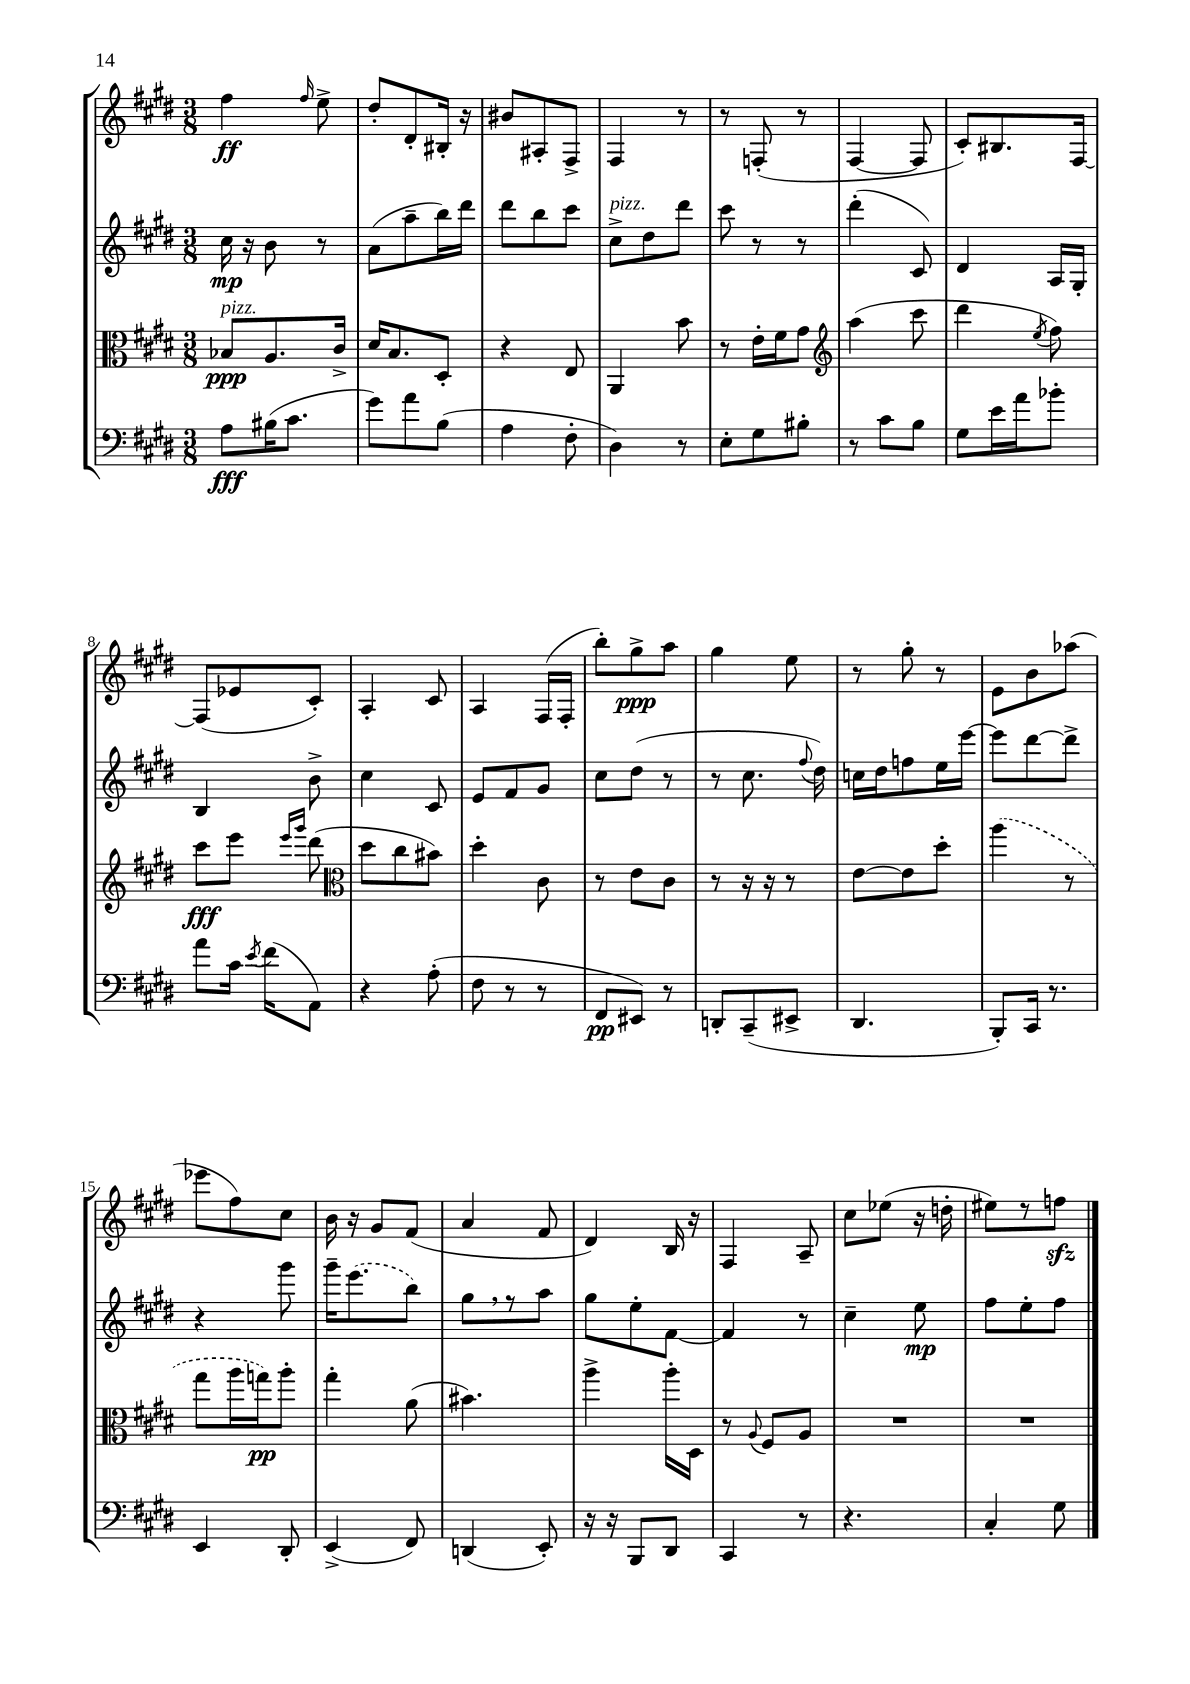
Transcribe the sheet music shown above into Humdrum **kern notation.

**kern	**kern	**kern	**kern
*staff4	*staff3	*staff2	*staff1
*clefF4	*clefC3	*clefG2	*clefG2
*k[f#c#g#d#]	*k[f#c#g#d#]	*k[f#c#g#d#]	*k[f#c#g#d#]
*M3/8	*M3/8	*M3/8	*M3/8
8A	8B-	16cc#	4ff#
.	.	16r	.
(16B#	8.A	8b	.
8.c#	.	.	.
.	.	.	16qqff#
.	.	8r	8ee^
.	16c#^	.	.
=	=	=	=
8g#)	16d#	(8a	8dd#'
.	8.B	.	.
8a	.	8aa~	8d#'
(8B	8D#'	16bb)	16B#'
.	.	16ddd#	16r
=	=	=	=
4A	4r	8ddd#	8b#
.	.	8bb	8A#'
8F#'	8E	8ccc#	8F#^
=	=	=	=
4D#)	4AA	8cc#^	4F#
.	.	8dd#	.
8r	8b	8ddd#	8r
=	=	=	=
8E'	8r	8ccc#	8r
8G#	16e'	8r	(8F'
.	16f#	.	.
8B#'	8g#	8r	8r
=	=	=	=
*	*clefG2	*	*
8r	(4aa	(4ddd#'	[4F#
8c#	.	.	.
8B	8ccc#	8c#)	8F#]
=	=	=	=
8G#	4ddd#	4d#	8c#')
16e	.	.	8.B#
16a	.	.	.
.	8qee	.	.
8b-'	8ff#)	16A	.
.	.	16G#'	[16F#
=	=	=	=
8a	8ccc#	4B	(8F#]
16c#	8eee	.	8e-
8qe	.	.	.
(16f#	.	.	.
.	16qqeee	.	.
.	16qqggg#	.	.
8AA)	(8ddd#	8b^	8c#')
=	=	=	=
*	*clefC3	*	*
4r	8dd#	4cc#	4A'
.	8cc#	.	.
(8A'	8b#)	8c#	8c#
=	=	=	=
8F#	4dd#'	8e	4A
8r	.	8f#	.
8r	8c#	8g#	(16F#
.	.	.	16F#'
=	=	=	=
8FF#	8r	8cc#	8bb')
8EE#)	8e	(8dd#	8gg#^
8r	8c#	8r	8aa
=	=	=	=
8DD'	8r	8r	4gg#
(8CC#~	16r	8.cc#	.
.	16r	.	.
8EE#^	8r	.	8ee
.	.	8qqff#	.
.	.	16dd#)	.
=	=	=	=
4.DD#	[8e	16cc	8r
.	.	16dd#	.
.	8e]	8ff	8gg#'
.	8dd#'	16ee	8r
.	.	[16eee	.
=	=	=	=
8BBB')	(4aa	8eee]	8e
16CC#	.	[8ddd#	8b
8.r	.	.	.
.	8r	8ddd#^]	(8aa-
=	=	=	=
4EE	8gg#	4r	8eee-
.	16aa	.	8ff#)
.	16gg)	.	.
8DD#'	8aa'	8ggg#	8cc#
=	=	=	=
(4EE^	4gg#'	16ggg#~	16b
.	.	(8.eee	16r
.	.	.	8g#
8FF#)	(8a	8bb)	(8f#
=	=	=	=
(4DD	4.b#)	8gg#	4a
.	.	8r	.
8EE')	.	8aa	8f#
=	=	=	=
16r	4aa^	8gg#	4d#)
16r	.	.	.
8BBB	.	8ee'	.
8DD#	16aa'	[8f#	16B
.	16D#	.	16r
=	=	=	=
4CC#	8r	4f#]	4F#
.	8qqA	.	.
.	8F#	.	.
8r	8A	8r	8A~
=	=	=	=
4.r	4.r	4cc#~	8cc#
.	.	.	(8ee-
.	.	8ee	16r
.	.	.	16dd'
=	=	=	=
4C#'	4.r	8ff#	8ee#)
.	.	8ee'	8r
8G#	.	8ff#	8ff
==	==	==	==
*-	*-	*-	*-
